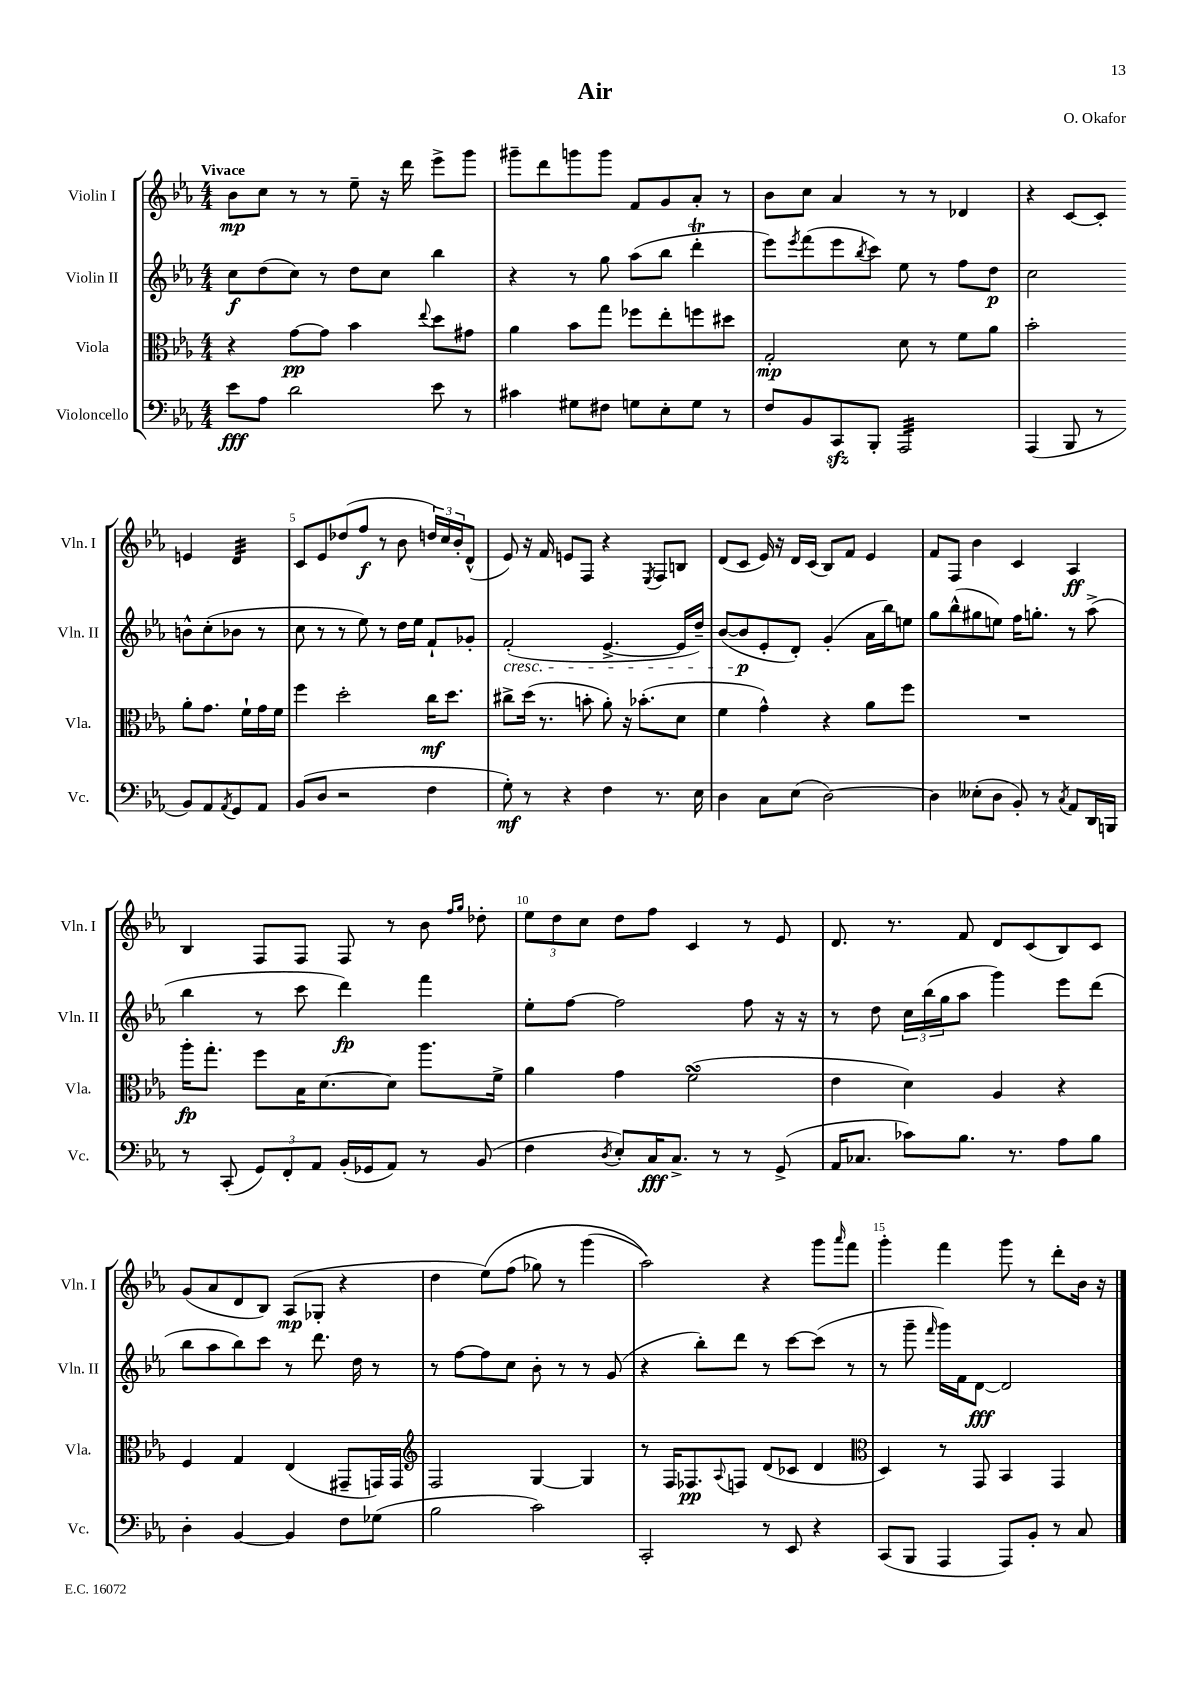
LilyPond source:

\header { title = "Air" composer = "O. Okafor" }
<<
\new StaffGroup <<
\new Staff = "s0" \with { instrumentName = "Violin I" shortInstrumentName = "Vln. I" } {
    \clef treble \key ees \major \numericTimeSignature \time 4/4 \tempo "Vivace"
    bes'8\mp c''8 r8 r8 ees''8-- r16 d'''16 ees'''8-> g'''8 |
    gis'''8-- d'''8 g'''8 g'''8 f'8 g'8 aes'8-. r8 |
    bes'8 c''8 aes'4 r8 r8 des'4 |
    r4 c'8~ c'8-. e'4 d'4:32 |
    c'8 ees'8 des''8( f''8\f r8 bes'8 \tuplet 3/2 { d''16) c''16 bes'16-. } d'8-^( |
    ees'8) r16 f'16 e'8 f8 r4 \acciaccatura { ees8 } f8 b8 |
    d'8( c'8 ees'16) r16 d'16 c'16( bes8) f'8 ees'4 |
    f'8 f8 bes'4 c'4 aes4\ff |
    bes4 f8 f8 f8 r8 bes'8 \grace { f''16 g''16 } des''8-. |
    \tuplet 3/2 { ees''8 d''8 c''8 } d''8 f''8 c'4 r8 ees'8 |
    d'8. r8. f'8 d'8 c'8( bes8) c'8 |
    g'8( aes'8 d'8 bes8) aes8\mp( ges8-. r4 |
    d''4 ees''8)\( f''8( ges''8) r8 g'''4( |
    aes''2)\) r4 g'''8 \grace { aes'''16 } f'''8 |
    g'''4-. f'''4 g'''8 r8 d'''8-. bes'16 r16 \bar "|." |
}
\new Staff = "s1" \with { instrumentName = "Violin II" shortInstrumentName = "Vln. II" } {
    \clef treble \key ees \major \numericTimeSignature \time 4/4
    c''8\f d''8( c''8) r8 d''8 c''8 bes''4 |
    r4 r8 g''8 aes''8( bes''8 d'''4-.\trill |
    ees'''8) \acciaccatura { ees'''8 } f'''8( ees'''8 \acciaccatura { bes''8 } c'''8) ees''8 r8 f''8 d''8\p |
    c''2 b'8-^ c''8-.( bes'8 r8 |
    c''8 r8 r8 ees''8) r8 d''16 ees''16 f'8-! ges'8-. |
    f'2-.\cresc( ees'4.~-> ees'16 d''16--) |
    bes'8~( bes'8\p\! ees'8-. d'8-.) g'4-.( aes'16 bes''16) e''8 |
    g''8 bes''8-^( gis''8 e''8) f''16 g''8.-. r8 aes''8->( |
    bes''4 r8 c'''8 d'''4\fp) f'''4 |
    ees''8-. f''8~ f''2 f''8 r16 r16 |
    r8 d''8 \tuplet 3/2 { c''16 bes''16( g''16 } aes''8 g'''4) ees'''8 d'''8( |
    bes''8 aes''8 bes''8) c'''8 r8 d'''8. d''16 r8 |
    r8 f''8~ f''8 c''8 bes'8-. r8 r8 g'8( |
    r4 bes''8-.) d'''8 r8 c'''8~ c'''8( r8 |
    r8 g'''8-- \grace { f'''16 } g'''16) f'16 d'8~\fff d'2 \bar "|." |
}
\new Staff = "s2" \with { instrumentName = "Viola" shortInstrumentName = "Vla." } {
    \clef alto \key ees \major \numericTimeSignature \time 4/4
    r4 g'8~\pp g'8 bes'4 \appoggiatura { ees''8 } d''8 gis'8 |
    aes'4 bes'8 g''8 fes''8 ees''8-. f''8 dis''8 |
    g2-.\mp d'8 r8 f'8 aes'8 |
    bes'2-. aes'8-. g'8. f'16-! g'16 f'16 |
    f''4 d''2-. c''16\mf d''8. |
    cis''8-> d''16( r8. b'8-. aes'8-.) r16 bes'8.-.( d'8 |
    f'4 g'4-^) r4 aes'8 f''8 |
    R1 |
    aes''16-.\fp g''8.-. f''8 bes16 d'8.~ d'8 aes''8. f'16-> |
    aes'4 g'4 f'2\turn( |
    ees'4 d'4) aes4 r4 |
    f4 g4 ees4( gis,8-- g,16) g,16 |
    \clef treble f2 g4~ g4 |
    r8 f16 fes8.\pp \appoggiatura { aes8 } f8 d'8( ces'8 d'4 |
    \clef alto d4) r8 g,8 bes,4 g,4 \bar "|." |
}
\new Staff = "s3" \with { instrumentName = "Violoncello" shortInstrumentName = "Vc." } {
    \clef bass \key ees \major \numericTimeSignature \time 4/4
    ees'8\fff aes8 d'2 ees'8 r8 |
    cis'4 gis8 fis8 g8 ees8-. g8 r8 |
    f8 bes,8 c,8\sfz bes,,8-. aes,,2:32 |
    aes,,4( bes,,8 r8 bes,8) aes,8 \acciaccatura { aes,8 } g,8 aes,8 |
    bes,8( d8 r2 f4 |
    g8-.\mf) r8 r4 f4 r8. ees16 |
    d4 c8 ees8( d2~) |
    d4 eeses8-.( d8 bes,8-.) r8 \acciaccatura { c8 } aes,8 d,16 b,,16 |
    r8 c,8-.( \tuplet 3/2 { g,8) f,8-. aes,8 } bes,16-.( ges,16 aes,8) r8 bes,8( |
    f4 \acciaccatura { d8 } ees8-.) c16\fff c8.-> r8 r8 g,8->( |
    aes,16 ces8. ces'8) bes8. r8. aes8 bes8 |
    d4-. bes,4~ bes,4 f8 ges8( |
    bes2 c'2) |
    c,2-. r8 ees,8 r4 |
    c,8( bes,,8 aes,,4 aes,,8) bes,8-. r8 c8 \bar "|." |
}
>>
>>
\layout { \context { \Score \override BarNumber.break-visibility = ##(#f #t #t) barNumberVisibility = #(every-nth-bar-number-visible 5) } }
